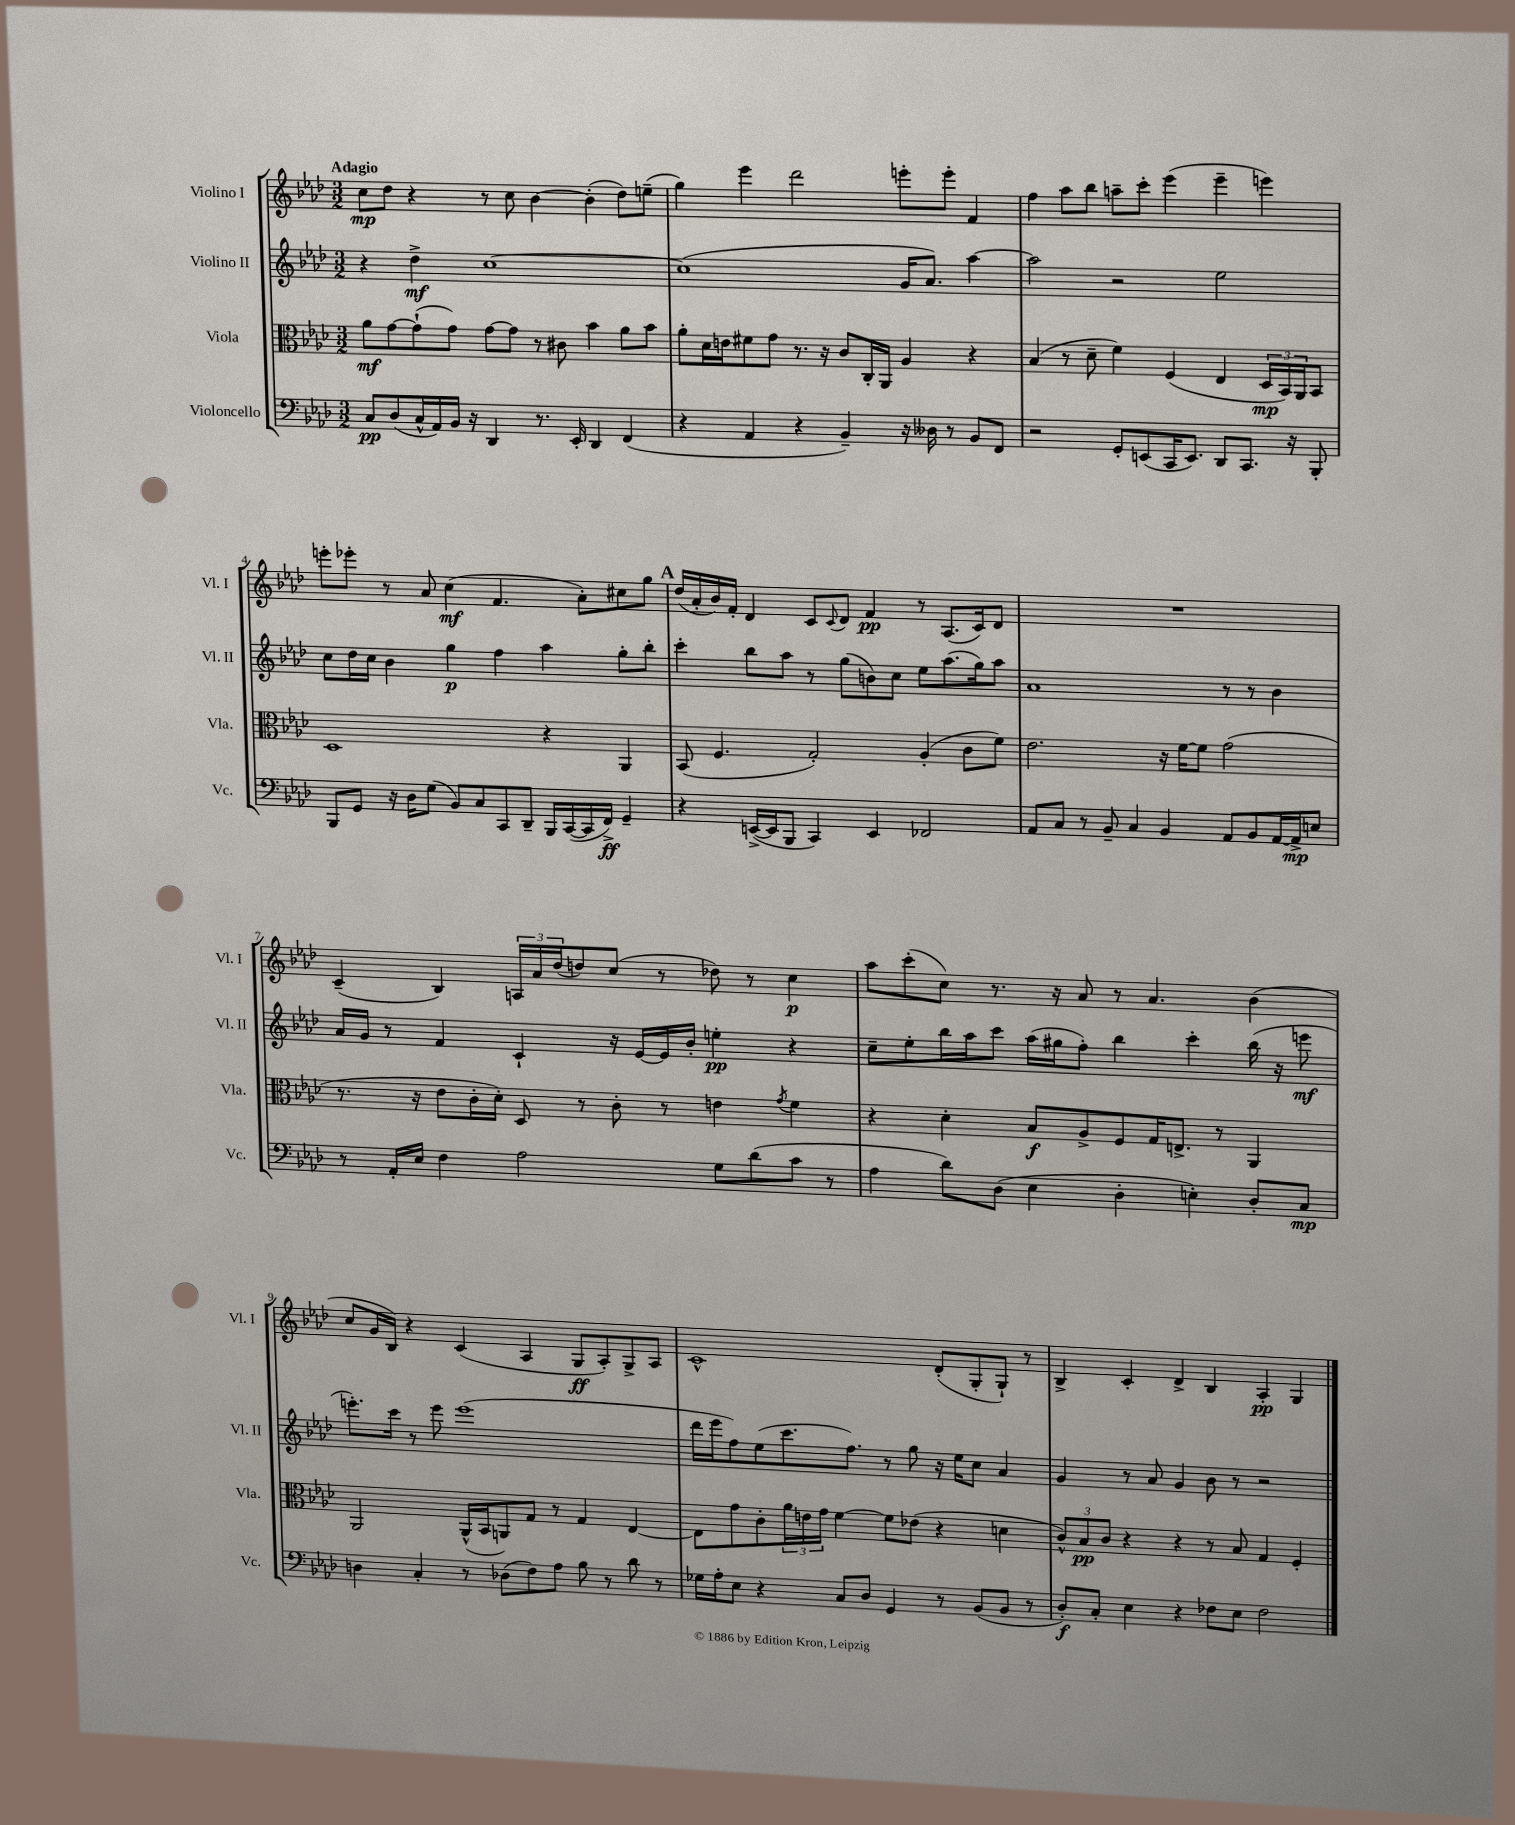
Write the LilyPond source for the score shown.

<<
\new StaffGroup <<
\new Staff = "s0" \with { instrumentName = "Violino I" shortInstrumentName = "Vl. I" } {
    \clef treble \key aes \major \numericTimeSignature \time 3/2 \tempo "Adagio"
    c''8\mp des''8 r4 r8 c''8 bes'4~ bes'4-.( des''8) e''8--( |
    g''4) ees'''4 des'''2 e'''8-. e'''8-. f'4 |
    f''4 aes''8 bes''8 a''8-- c'''8-. ees'''4( ees'''4-- e'''4) |
    e'''8-. ees'''8-. r8 aes'8 c''4\mf( f'4. aes'8-.) cis''8 g''8 |
    \mark \markup { \bold "A" } des''16( aes'16-. bes'16) f'16-. des'4 c'8 \appoggiatura { c'8 } des'8 f'4\pp r8 aes8.( c'16) des'8 |
    R1. |
    c'4--( bes4) \tuplet 3/2 { a16 aes'16 des''16( } d''8) c''8( r8 des''8) r8 c''4\p |
    aes''8 c'''8-.( c''8) r8. r16 aes'8 r8 aes'4. bes'4( |
    c''8 g'16 bes16) r4 c'4( aes4 g8\ff aes8-.) g8-> aes8 |
    c'1-^ des'8-.( g8-. g8-!) r8 |
    bes4-> c'4-. des'4-> bes4 aes4-.\pp g4 \bar "|." |
}
\new Staff = "s1" \with { instrumentName = "Violino II" shortInstrumentName = "Vl. II" } {
    \clef treble \key aes \major \numericTimeSignature \time 3/2
    r4 des''4->\mf c''1~ |
    c''1( g'16 aes'8.) aes''4~ |
    aes''2 r2 ees''2 |
    c''8 des''16 c''16 bes'4 g''4\p f''4 aes''4 g''8-. bes''8-. |
    \mark \markup { \bold "A" } c'''4-. bes''8 aes''8 r8 g''8( b'8) c''8 ees''8 aes''8.( g''16) aes''8 |
    aes'1 r8 r8 bes'4 |
    aes'16 g'16 r8 f'4 c'4-! r16 ees'16~ ees'16 bes'16-. e''4-.\pp r4 |
    c''8-- ees''8-. bes''16 aes''16 c'''8 aes''16( gis''16 f''8-.) bes''4 c'''4-. bes''16( r16 e'''8\mf |
    e'''8.-.) c'''16 r8 e'''8 e'''1( |
    des'''16 ees'''16 f''8) ees''8( c'''8. f''8.) r8 g''8 r16 ees''16 c''8 aes'4 |
    g'4 r8 aes'8 g'4 bes'8 r8 r2 \bar "|." |
}
\new Staff = "s2" \with { instrumentName = "Viola" shortInstrumentName = "Vla." } {
    \clef alto \key aes \major \numericTimeSignature \time 3/2
    aes'8\mf g'8~ g'8-!( g'8) g'8~ g'8 r8 cis'8 bes'4 aes'8 bes'8 |
    aes'8-. des'16 e'16 fis'8 g'8 r8. r16 c'8 c16-. aes,16 aes4 r4 |
    bes4( r8 des'8-- f'4) f4( ees4 \tuplet 3/2 { des16\mp bes,16) aes,16 } bes,8 |
    des1 r4 aes,4 |
    \mark \markup { \bold "A" } bes,8( f4. g2-.) aes4-.( c'8 f'8) |
    ees'2. r16 f'16~ f'8 g'2( |
    r8. r16 ees'8 c'16-. des'16-.) des8 r8 c'8-. r8 e'4 \acciaccatura { g'8 } f'4 |
    r4 des'4-. bes8\f aes8-> f8 g16 e8.-> r8 aes,4 |
    aes,2 aes,16-^( bes,16 a,8) g8 r8 g4 ees4~ |
    ees8 g'8 c'8-. \tuplet 3/2 { aes'16 e'16 g'16 } f'4~ f'8 ees'8( r4 d'4 |
    \tuplet 3/2 { c'8-^) bes8\pp c'8 } r4 r4 r8 bes8 g4 f4-. \bar "|." |
}
\new Staff = "s3" \with { instrumentName = "Violoncello" shortInstrumentName = "Vc." } {
    \clef bass \key aes \major \numericTimeSignature \time 3/2
    c8\pp des8( c16-^ aes,16) bes,16 r16 des,4 r8. ees,16-. des,4 f,4( |
    r4 aes,4 r4 bes,4--) r16 deses16 r8 bes,8 f,8 |
    r2 g,8-. e,8( c,16 e,8.) des,8 c,8. r16 bes,,8-. |
    bes,,8 g,8 r16 des16 g8( bes,8) c8 c,8 des,8-- bes,,16 c,16~( c,16 f,16->\ff) g,4-- |
    \mark \markup { \bold "A" } r4 e,16~->( e,16 bes,,8 c,4) e,4 fes,2 |
    aes,8 c8 r8 bes,8-- c4 bes,4 aes,8 bes,8 aes,16~ aes,16->\mp e8 |
    r8 aes,16-. ees16 f4 aes2 g8 des'8( c'8 r8 |
    aes4 des'8) des8( ees4 des4-. e4-.) des8-. c8\mp |
    d4 c4-. r8 des8( f8) aes8 bes8 r8 des'8 r8 |
    ges16 aes16-. ees8 r4 c8 des8 g,4 r8 bes,8( bes,8 r8 |
    des8-.\f) c8-. ees4 r4 fes8 ees8 fes2 \bar "|." |
}
>>
>>
